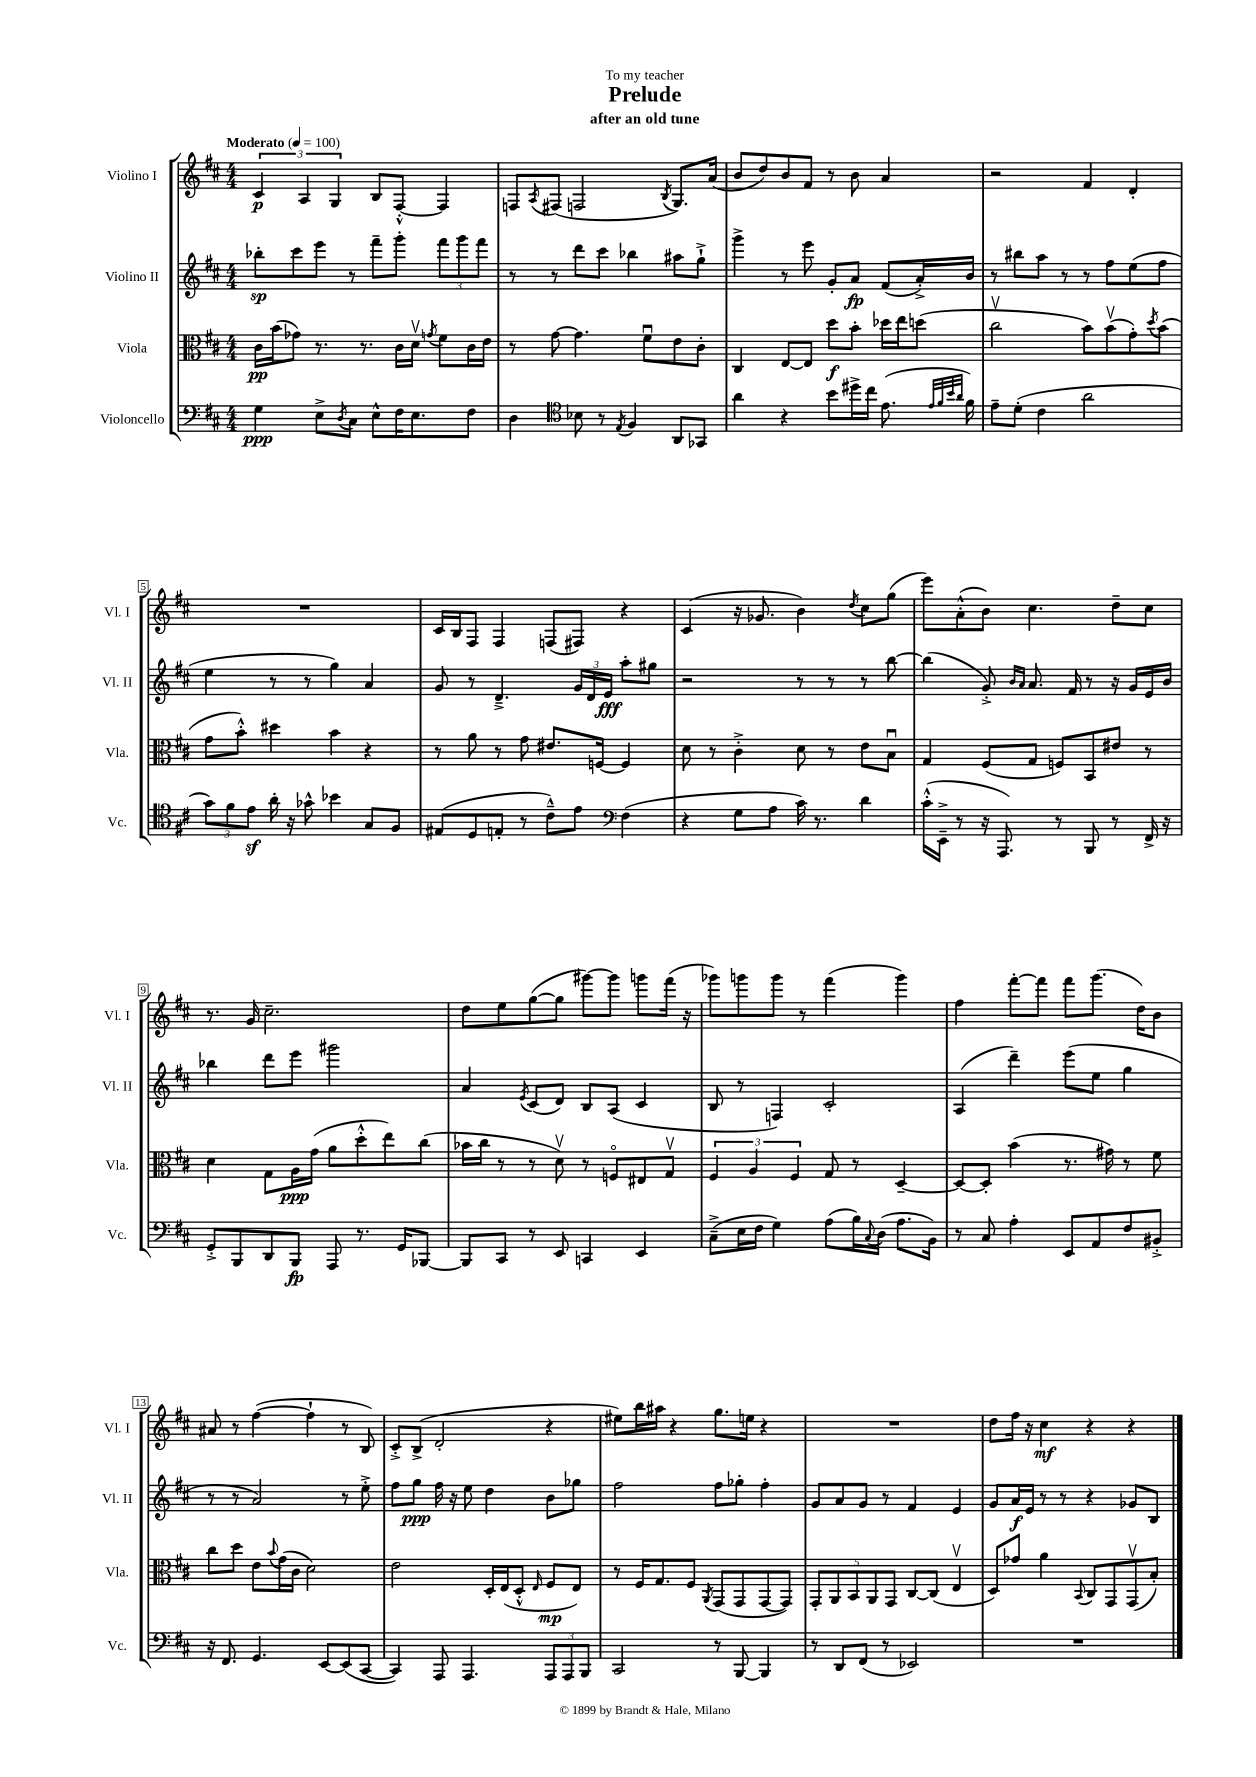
\header { title = "Prelude" subtitle = "after an old tune" dedication = "To my teacher" }
<<
\new StaffGroup <<
\new Staff = "s0" \with { instrumentName = "Violino I" shortInstrumentName = "Vl. I" } {
    \clef treble \key d \major \numericTimeSignature \time 4/4 \tempo "Moderato" 4 = 100
    \tuplet 3/2 { cis'4\p a4 g4 } b8 fis8~-.-^ fis4 |
    f8 \acciaccatura { a8 } fis8( f2 \acciaccatura { b8 } g8.) a'16( |
    b'8 d''8) b'8 fis'8 r8 b'8 a'4 |
    r2 fis'4 d'4-. |
    R1 |
    cis'16 b16 fis8 fis4 f8( fis8) r4 |
    cis'4( r16 ges'8. b'4) \acciaccatura { d''8 } cis''8 g''8( |
    e'''8) a'8-.-^( b'8) cis''4. d''8-- cis''8 |
    r8. g'16 cis''2.-- |
    d''8 e''8 g''8~( g''8 gis'''8~) gis'''8 g'''8 fis'''16( r16 |
    ges'''8) g'''8 g'''8 r8 fis'''4( g'''4) |
    fis''4 fis'''8~-. fis'''8 fis'''8 g'''8.( d''16) b'8 |
    ais'8 r8 fis''4~( fis''4-! r8 b8) |
    cis'8-.-> b8->( d'2-. r4 |
    eis''8) b''16 ais''16 r4 g''8. e''16 r4 |
    R1 |
    d''8 fis''16 r16 cis''4\mf r4 r4 \bar "|." |
}
\new Staff = "s1" \with { instrumentName = "Violino II" shortInstrumentName = "Vl. II" } {
    \clef treble \key d \major \numericTimeSignature \time 4/4
    bes''8-.\sp cis'''8 e'''8 r8 fis'''8-- g'''8-. \tuplet 3/2 { fis'''8 g'''8 fis'''8 } |
    r8 r8 d'''8 cis'''8 bes''4 ais''8 g''8-!-> |
    g'''4-> r8 e'''8 g'8-. a'8\fp fis'8( a'16-.->) b'16 |
    r8 bis''8 a''8 r8 r8 fis''8 e''8( fis''8 |
    e''4 r8 r8 g''4) a'4 |
    g'8 r8 d'4.---> \tuplet 3/2 { g'16 d'16 e'16\fff } a''8-. gis''8 |
    r2 r8 r8 r8 b''8~ |
    b''4( g'8-.->) \grace { b'16 a'16 } a'8. fis'16 r8 r16 g'16 e'16 b'16 |
    bes''4 d'''8 e'''8 gis'''2 |
    a'4 \acciaccatura { e'8 } cis'8( d'8) b8 a8( cis'4 |
    b8 r8 f4) cis'2-. |
    a4( d'''4--) e'''8( e''8 g''4 |
    r8 r8 a'2) r8 e''8-.-> |
    fis''8 g''8\ppp fis''16 r16 e''8 d''4 b'8 ges''8 |
    fis''2 fis''8 ges''8-. fis''4-. |
    g'8 a'8 g'8 r8 fis'4 e'4 |
    g'8 a'16\f e'16 r8 r8 r4 ges'8 b8 \bar "|." |
}
\new Staff = "s2" \with { instrumentName = "Viola" shortInstrumentName = "Vla." } {
    \clef alto \key d \major \numericTimeSignature \time 4/4
    cis'16\pp b'16( ges'8) r8. r8. cis'16 d'16\upbow \acciaccatura { g'8 } fis'8 cis'16 e'16 |
    r8 g'8~ g'4. fis'8\downbow e'8 cis'8-. |
    cis4 e8~ e8 d''8\f b'8-. des''16 e''16 d''8( |
    cis''2\upbow b'8) b'8\upbow( g'8-.) \acciaccatura { d''8 } b'8( |
    g'8 b'8-.-^) dis''4 b'4 r4 |
    r8 a'8 r8 g'8 eis'8. f16~ f4 |
    d'8 r8 cis'4-.-> d'8 r8 e'8 b8\downbow |
    g4 fis8( g8 f8) b,8 eis'8 r8 |
    d'4 g8 a16\ppp g'16( a'8 d''8-.-^ e''8) cis''8( |
    bes'16 cis''16 r8 r8 d'8\upbow) r8 f8\flageolet eis8 g8\upbow |
    \tuplet 3/2 { fis4 a4 fis4 } g8 r8 d4~-- |
    d8~ d8-. b'4( r8. gis'16) r8 fis'8 |
    cis''8 d''8 e'8 \appoggiatura { b'8 } g'16( cis'16 d'2) |
    e'2 d16-. e16( d8-.-^ \grace { e16 } fis8\mp e8) |
    r8 fis16 g8. fis8 \acciaccatura { a,8 } g,8( g,8 g,8~ g,8) |
    \tuplet 5/4 { g,8-. a,8 b,8 a,8 g,8 } cis8~ cis8( e4\upbow |
    d8) ges'8 a'4 \appoggiatura { b,8 } cis8 g,8 g,8\upbow( b8-.) \bar "|." |
}
\new Staff = "s3" \with { instrumentName = "Violoncello" shortInstrumentName = "Vc." } {
    \clef bass \key d \major \numericTimeSignature \time 4/4
    g4\ppp e8-> \acciaccatura { d8 } cis8 e8-^ fis16 e8. fis8 |
    d4 \clef tenor bes8 r8 \acciaccatura { e8 } fis4 a,8 ges,8 |
    a'4 r4 b'8 dis''16-> cis''16 e'8.( \grace { e'32 fis'32 b'32 a'32 } fis'16) |
    e'8-- d'8-.( cis'4 a'2 |
    \tuplet 3/2 { g'8) fis'8 e'8\sf } a'16-. r16 ges'8-^ bes'4 g8 fis8 |
    eis8( d8 e8-. r8 cis'8---^) e'8 \clef bass fis4( |
    r4 g8 a8 cis'16) r8. d'4 |
    cis'16-.-^( e,16---> r8 r16 a,,8.) r8 b,,8 r8 fis,16-> r16 |
    g,8-.-> b,,8 d,8 b,,8\fp a,,8 r8. g,16 bes,,8~ |
    bes,,8 cis,8 r8 e,8 c,4 e,4 |
    cis8--->( e16 fis16 g4) a8( b16) \appoggiatura { cis8 } d16( a8. b,16) |
    r8 cis8 a4-. e,8 a,8 fis8 bis,8-.-> |
    r16 fis,8. g,4. e,8~ e,8( cis,8~ |
    cis,4) a,,8 a,,4. \tuplet 3/2 { a,,8 a,,8 b,,8 } |
    cis,2 r8 b,,8~ b,,4 |
    r8 d,8 fis,8( r8 ees,2) |
    R1 \bar "|." |
}
>>
>>
\layout { \context { \Score \override BarNumber.stencil = #(make-stencil-boxer 0.1 0.3 ly:text-interface::print) } }
